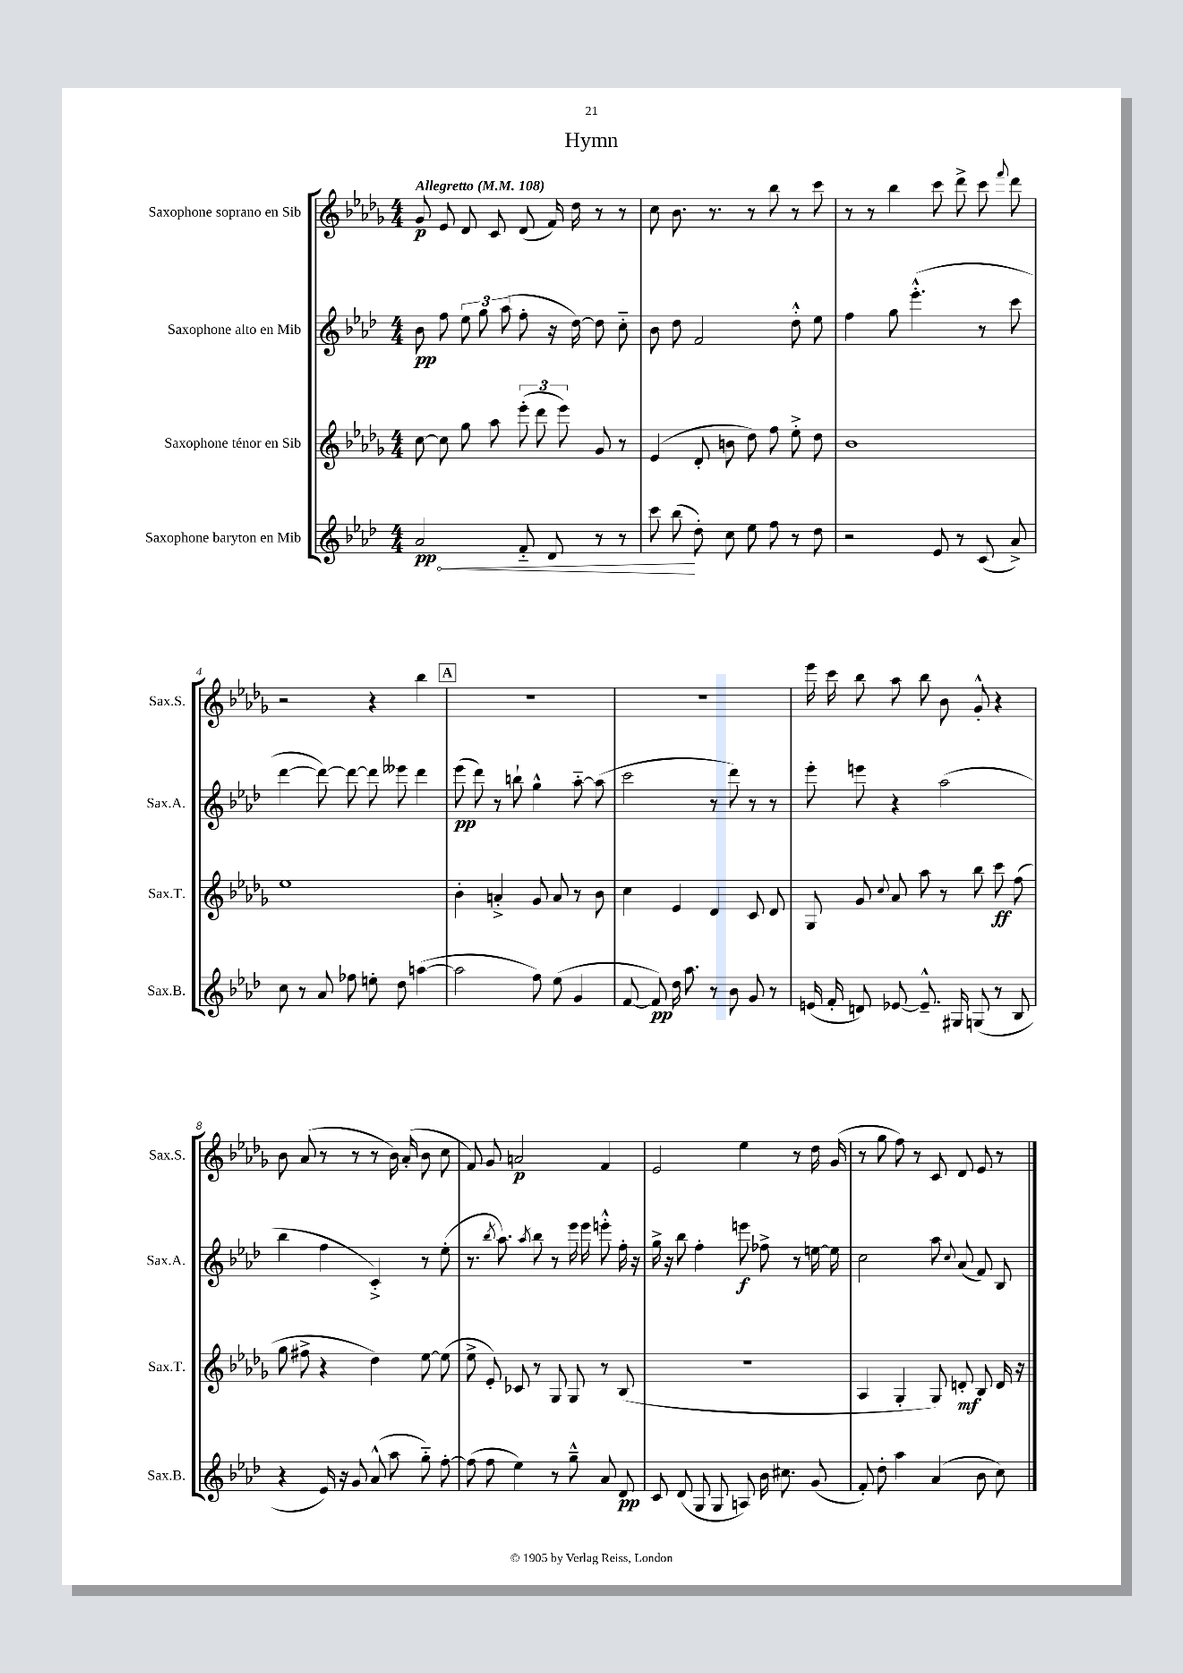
\header { title = "Hymn" }
<<
\new StaffGroup <<
\new Staff = "s0" \with { instrumentName = "Saxophone soprano en Sib" shortInstrumentName = "Sax.S." } {
    \clef treble \key des \major \numericTimeSignature \time 4/4 \tempo "Allegretto" 4 = 108
    \autoBeamOff ges'8\p ees'8 des'8 c'8 des'8( f'16) des''16 r8 r8 |
    c''8 bes'8. r8. r8 bes''8 r8 c'''8 |
    r8 r8 bes''4 c'''8 des'''8-> c'''8 \appoggiatura { f'''8 } des'''8 |
    r2 r4 bes''4 |
    \mark \markup { \box "A" } R1 |
    R1 |
    ees'''16 c'''16 bes''8 aes''8 bes''8 bes'8 ges'8-.-^ r4 |
    bes'8 aes'8( r8 r8 r8 bes'16) aes'16-.( bes'8 c''8 |
    f'8) ges'8 a'2\p f'4 |
    ees'2 ees''4 r8 des''16 ges'16( |
    r8 ges''8 f''8) r8 c'8 des'8 ees'8 r8 \bar "|." |
}
\new Staff = "s1" \with { instrumentName = "Saxophone alto en Mib" shortInstrumentName = "Sax.A." } {
    \clef treble \key aes \major \numericTimeSignature \time 4/4
    \autoBeamOff bes'8\pp f''8 \tuplet 3/2 { ees''8 g''8 aes''8( } f''8-. r16 des''16~) des''8 c''8-_ |
    bes'8 des''8 f'2 des''8-.-^ ees''8 |
    f''4 g''8 ees'''4.-.-^( r8 c'''8 |
    des'''4~ des'''8~) des'''8~ des'''8 eeses'''8 des'''4 |
    \mark \markup { \box "A" } ees'''8\pp( des'''8) r8 b''8-! g''4-^ aes''8~-_ aes''8( |
    c'''2 r8 des'''8) r8 r8 |
    ees'''8-. e'''8 r4 aes''2( |
    bes''4 f''4 c'4-.->) r8 ees''8-.( |
    r8. \acciaccatura { bes''8 } aes''8.) \acciaccatura { aes''8 } bes''8 r8 ees'''16 ees'''16 e'''8-.-^ f''16-. r16 |
    g''16-> r16 bes''8 f''4-. e'''8\f fes''8-> r8 e''16~ e''16 |
    c''2 aes''8 \appoggiatura { c''8 } aes'8( f'8) bes8 \bar "|." |
}
\new Staff = "s2" \with { instrumentName = "Saxophone ténor en Sib" shortInstrumentName = "Sax.T." } {
    \clef treble \key des \major \numericTimeSignature \time 4/4
    \autoBeamOff c''8~ c''8 ges''8 aes''8 \tuplet 3/2 { ees'''8-.( des'''8 ees'''8) } ges'8 r8 |
    ees'4( des'8-. b'8 des''8) f''8 ees''8-.-> des''8 |
    bes'1 |
    ees''1 |
    \mark \markup { \box "A" } bes'4-. a'4-.-> ges'8 a'8 r8 bes'8 |
    c''4 ees'4 des'4 c'8 des'8 |
    ges8 ges'8 \appoggiatura { c''8 } aes'8 aes''8 r8 bes''8 c'''8\ff f''8( |
    ges''8 fis''8-> r4 des''4) ees''8~ ees''8( |
    ees''8-> ees'8-.) ces'8 r8 ges8 ges8 r8 bes8( |
    R1 |
    aes4 ges4-. ges8) d'8-.\mf bes8 d'16 r16 \bar "|." |
}
\new Staff = "s3" \with { instrumentName = "Saxophone baryton en Mib" shortInstrumentName = "Sax.B." } {
    \clef treble \key aes \major \numericTimeSignature \time 4/4
    \autoBeamOff \once \override Hairpin.circled-tip = ##t aes'2\pp\< f'8-_ des'8 r8 r8 |
    c'''8 bes''8\!( des''8-.) c''8 ees''8 f''8 r8 des''8 |
    r2 ees'8 r8 c'8( aes'8->) |
    c''8 r8 aes'8 fes''8 e''8-. des''8 a''4~( |
    \mark \markup { \box "A" } a''2 f''8) ees''8( g'4 |
    f'8~ f'8\pp) des''16 aes''8. r8 bes'8 g'8 r8 |
    e'16( f'16-. d'8) ees'8~ ees'8.---^ gis16 g8( r8 bes8 |
    r4 ees'16) r16 g'8 aes'8-^( aes''8 g''8-_) f''8~-. |
    f''8( f''8 ees''4) r8 g''8---^ aes'8 des'8\pp |
    c'8 des'8( g8 g8 a8) bes'16 cis''8. g'8( |
    f'8-.) des''8-. aes''4 aes'4( bes'8 c''8) \bar "|." |
}
>>
>>
